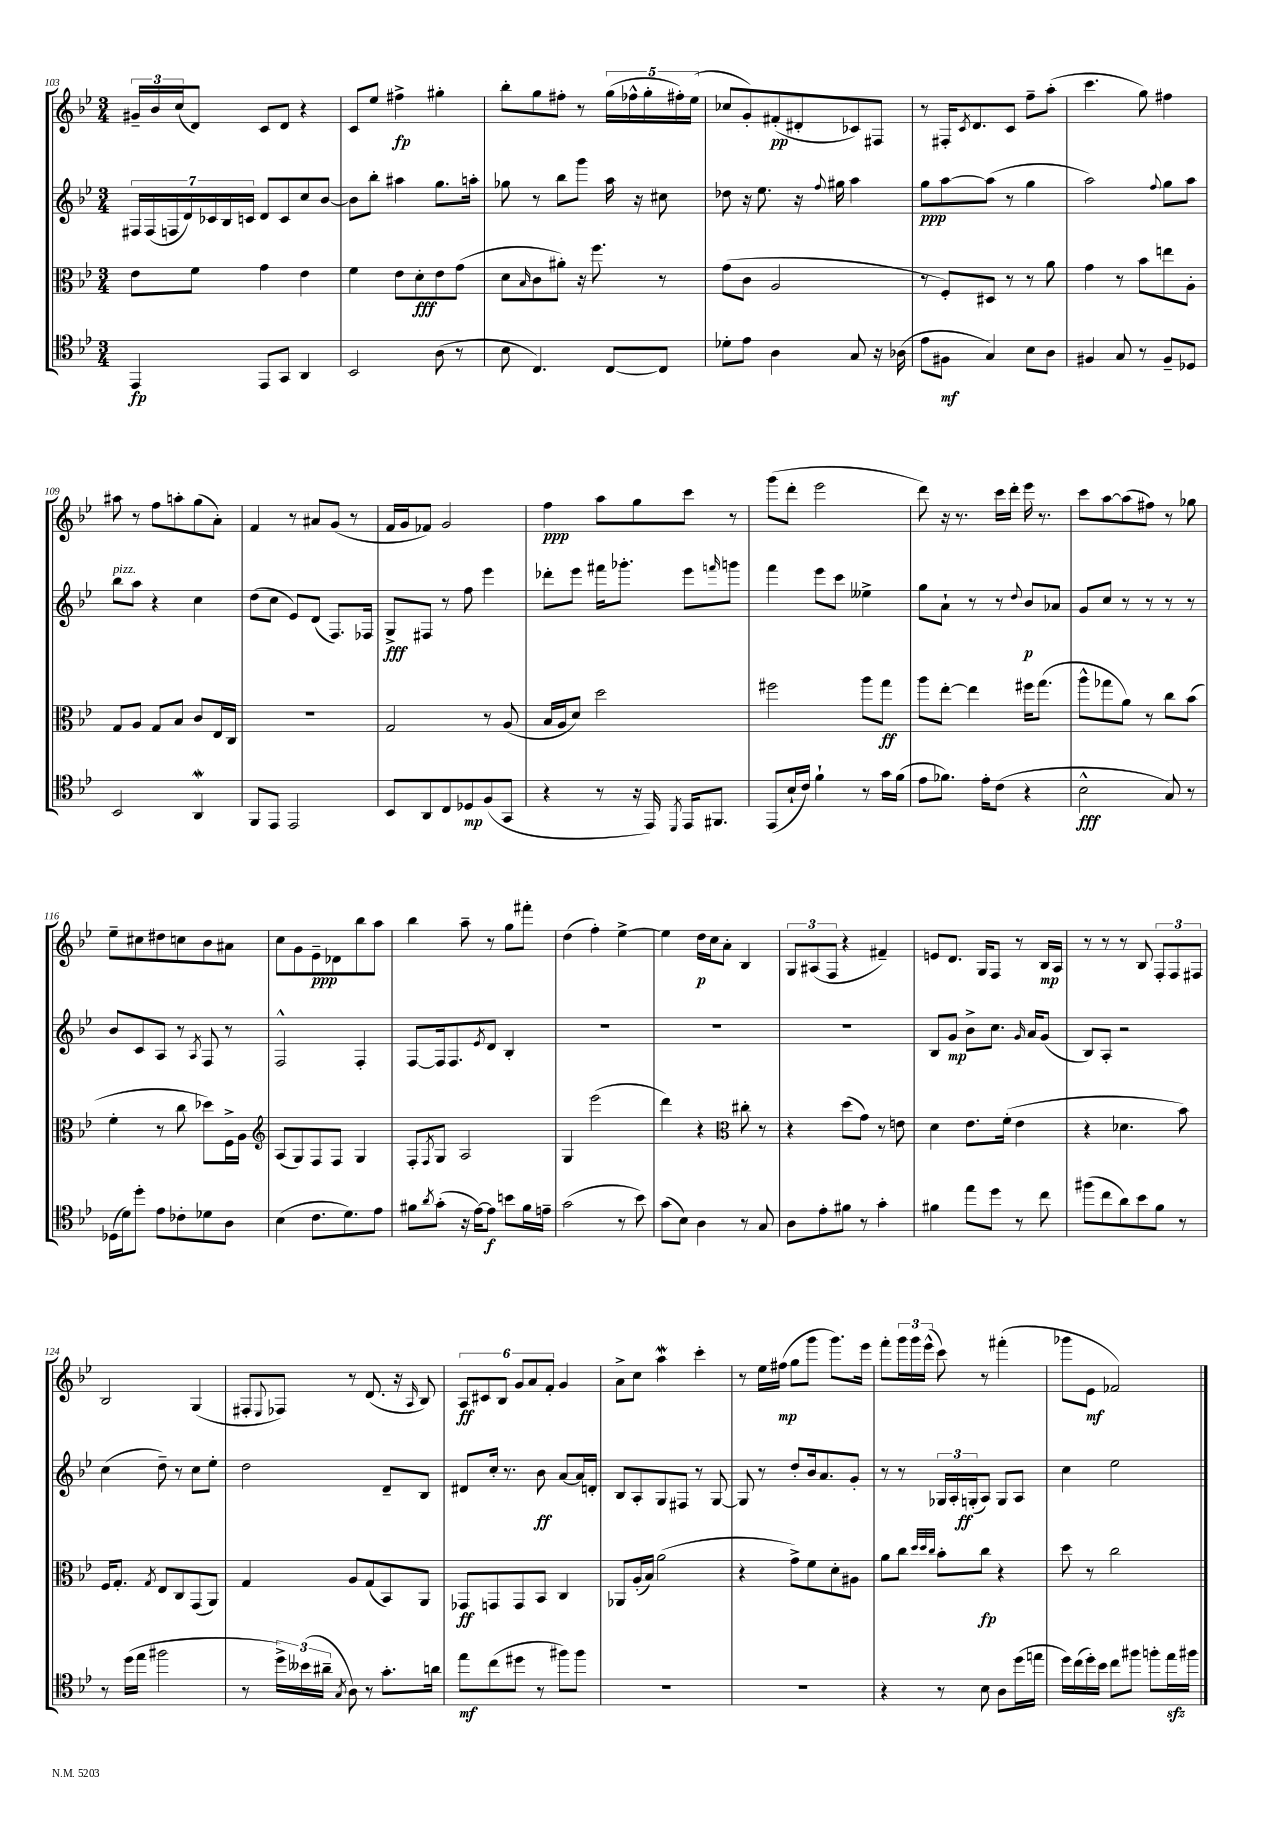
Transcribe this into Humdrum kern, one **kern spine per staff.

**kern	**kern	**kern	**kern
*staff4	*staff3	*staff2	*staff1
*clefC4	*clefC3	*clefG2	*clefG2
*k[b-e-]	*k[b-e-]	*k[b-e-]	*k[b-e-]
*M3/4	*M3/4	*M3/4	*M3/4
4EE-/	8e-\L	28F#/LL	24g#~/LL
.	.	(28F#/	.
.	.	.	24b-/
.	.	28F/	.
.	.	.	(24cc/J
.	.	28d/)	.
.	8f\J	.	8d/J)
.	.	28c-/	.
.	.	28B-/	.
.	.	28c/JJ	.
8EE-/L	4g\	8d/L	8c/L
8GG/J	.	8c/	8d/J
4AA/	4e-\	8cc/	4r
.	.	[8b-/J	.
=	=	=	=
2BB-/	4f\	8b-\]L	8c/L
.	.	8bb-'\J	8ee-/J
.	8e-\L	4aa#\	4ff#^\
.	8d'\	.	.
(8A\	8e-\	8.gg\L	4gg#'\
8r	(8g\J	.	.
.	.	16aa'\Jk	.
=	=	=	=
8B-\	8d\L	8gg-\	8bb-'\L
.	16qqB-/	.	.
4.C/)	8c\	8r	8gg\
.	8a#'\J)	8bb-\L	8ff#'\J
.	16r	8ggg\J	8r
.	8.ff\	.	.
[8C/L	.	16aa\	(20gg\LL
.	.	.	20ff-^^\
.	.	16r	.
.	.	.	20gg'\
8C/]J	8r	8cc#\	.
.	.	.	20ff#'\)
.	.	.	(20ee-\JJ
=	=	=	=
8d-'\L	(8g\L	8dd-\	8cc-/L
8e-\J	8c\J	16r	8g'/)
.	.	8.ee-\	.
4A\	2A/	.	(8f#'/
.	.	16r	8d#'/
.	.	8qqff/	.
.	.	16gg#\	.
8G/	.	4aa\	8c-/)
16r	.	.	8F#/J
(16A-\	.	.	.
=	=	=	=
8e-\L	8r	8gg\L	8r
8F#\J	8F'/L)	[8aa\	16F#'/LK
.	.	.	8qc/
.	.	.	8.d/
4G/)	8D#/J	(8aa\]J	.
.	8r	8r	8c/J
8B-\L	8r	4gg\	8ff~\L
8A\J	8a\	.	(8aa'\J
=	=	=	=
4F#/	4g\	2aa\)	4.ccc\
8G/	8r	.	.
8r	8b-\L	.	8gg\)
.	.	8qqff/	.
8F#~/L	8ee\	8gg\L	4ff#\
8D-/J	8A'\J	8aa\J	.
=	=	=	=
2BB-/	8G/L	8bb-\L	8aa#\
.	8A/J	8aa\J	8r
.	8G/L	4r	8ff\L
.	8B-/J	.	8aa'\
4AA/	8c/L	4cc\	(8gg\
.	16E-/L	.	8a'\J)
.	16C/JJ	.	.
=	=	=	=
8FF/L	2.r	(8dd\L	4f/
8EE-/J	.	8cc\J	.
2EE-/	.	8e-/L)	8r
.	.	(8d/J	8a#/L
.	.	8.F/L)	(8g/J
.	.	.	8r
.	.	16F-/Jk	.
=	=	=	=
8BB-/L	2G/	8G^/L	16f/LL
.	.	.	16g/J
8AA/	.	8F#/J	8f-/J)
8C/	.	8r	2g/
8D-/	.	8ff\	.
(8F/	8r	4eee-\	.
8GG/J	(8A/	.	.
=	=	=	=
4r	16B-/LL	8ddd-'\L	4ff\
.	16A/J	.	.
.	8d/J)	8eee-\J	.
8r	2dd\	16fff#\LK	8aa\L
.	.	8.ggg-'\J	.
16r	.	.	8gg\
16EE-/)	.	.	.
8qDD/	.	.	.
16EE-/LK	.	8eee-\L	8ccc\J
8.FF#/J	.	.	.
.	.	16qqfff/	.
.	.	8ggg\J	8r
=	=	=	=
(8EE-/L	2ff#\	4fff\	(8ggg\L
16B-`/L	.	.	8ddd'\J
16c/JJ)	.	.	.
4f`\	.	8eee-\L	2eee-\
.	.	8ccc\J	.
8r	8aa\L	4ee--^\	.
16g\LL	8gg\J	.	.
(16f\JJ	.	.	.
=	=	=	=
8e-\L	8aa\L	8gg\L	8ddd\)
8.f-\J)	[8ee-'\J	8a`\J	16r
.	.	.	8.r
.	4ee-\]	8r	.
16e-'\LK	.	.	.
(8c\J	.	8r	16ccc\LL
.	.	.	16ddd'\JJ
.	.	8qqdd/	.
4r	16ff#\LK	8b-/L	16eee-\
.	(8.gg\J	.	8.r
.	.	8a-/J	.
=	=	=	=
2B-^^\	8aa^^\L	8g/L	8ccc\L
.	8gg-\	8cc/J	[8aa\
.	8a\J)	8r	(8aa\]
.	8r	8r	8ff#\J)
8G/)	8cc\L	8r	8r
8r	(8b-\J	8r	8gg-\
=	=	=	=
(16D-\LL	4f'\	8b-/L	8ee-~\L
16d\J)	.	.	.
8dd'\J	.	8c/	8cc#\
8e-\L	8r	8A/J	8dd#\
8c-'\	8cc\	8r	8cc\
.	.	8qA/	.
8d-\	8dd-\L)	8F/	8b-\
8A\J	16F^\L	8r	8a#\J
.	16A\JJ	.	.
=	=	=	=
*	*clefG2	*	*
(4B-\	(8A/L	2F^^/	8cc\L
.	8G/)	.	8g\
8.c\L	8F/	.	8e-~\
.	8F/J	.	8d-\
8.d\)	.	.	.
.	4G/	4F'/	8bb-\
8e-\J	.	.	8aa\J
=	=	=	=
8f#\L	8F'/L	[8F/L	4bb-\
8qa/	8qF/	.	.
(8g'\J	8G/J	16F/]k	.
.	.	8.F/	.
16r	2A/	.	8aa~\
[16e-\LK)	.	.	.
.	.	8qe-/	.
8e-\]J	.	8d/J	8r
8b\L	.	4B-'/	8gg\L
16f#\L	.	.	8fff#'\J
16e~\JJ	.	.	.
=	=	=	=
(2g\	4G/	2.r	(4dd\
.	(2eee-\	.	4ff'\)
8r	.	.	[4ee-^\
8b-\)	.	.	.
=	=	=	=
(8g\L	4ddd\)	2.r	4ee-\]
8B-\J)	.	.	.
4A\	4r	.	16dd\LL
.	.	.	16cc\J
.	.	.	8a'\J
*	*clefC3	*	*
8r	8cc#'\	.	4B-/
8G/	8r	.	.
=	=	=	=
8A\L	4r	2.r	12G/L
.	.	.	(12A#/
8e-'\	.	.	.
.	.	.	12F/J
8f#\J	(8dd\L	.	4r
8r	8g\J)	.	.
4g'\	8r	.	4f#~/)
.	8e\	.	.
=	=	=	=
4f#\	4d\	8B-/L	8e/L
.	.	8g/J	8.d/J
8ee-\L	8.e-\L	8b-^\L	.
.	.	.	16G/LK
8dd\J	.	8.cc\J	8F/J
.	(16f'\Jk	.	.
8r	4e-\	.	8r
.	.	16qqg/	.
.	.	16a/LK	.
8cc\	.	(8g/J	16B-/LL
.	.	.	16A/JJ
=	=	=	=
(8ff#\L	4r	8B-/L)	8r
8cc\	.	8A'/J	8r
8a\)	4.d-\	2r	8r
8b-\	.	.	8B-/
8f\J	.	.	12F'/L
.	.	.	12F/
8r	8b-\)	.	.
.	.	.	12F#/J
=	=	=	=
8r	16F/LK	(4cc\	2B-/
.	8.G'/J	.	.
(16dd\LL	.	.	.
16ee-\JJ	.	.	.
.	8qG/	.	.
2ff#\	8E-/L	8dd~\)	.
.	8C/	8r	.
.	(8GG/	8cc\L	(4G/
.	8AA/J)	8ee-'\J	.
=	=	=	=
8r	4G/	2dd\	8F#'/L
.	.	.	8qqE-/
24dd^\LL)	.	.	8F-/J)
(24b--\	.	.	.
24a#~\JJ	.	.	.
8qG/	.	.	.
8A\)	8A/L	.	8r
8r	(8G/	.	(8.d/
8.g'\L	8BB-/)	8d~/L	.
.	.	.	16r
.	.	.	16qqA/
.	8AA/J	8B-/J	8B-/)
16a\Jk	.	.	.
=	=	=	=
8ee-\L	8GG-/L	8d#/L	12A/L
.	.	.	12c#/
(8cc\	8GG/	16cc'/Jk	.
.	.	.	12B-/J
.	.	8.r	.
8dd#\J	8GG/	.	12g/L
.	.	.	12a/
8r	8BB-/J	8b-\	.
.	.	.	12f'/J
8ff#\L)	4C/	[8a/L	4g/
8ff#\J	.	16a/]L	.
.	.	16d'/JJ	.
=	=	=	=
2.r	8AA-/L	8B-/L	8a^\L
.	(16A'/L	8A'/	8cc\J
.	16B-/JJ)	.	.
.	(2a\	8G/	4aa\
.	.	8F#/J	.
.	.	8r	4ccc'\
.	.	[8G/	.
=	=	=	=
2.r	4r	8G/]	8r
.	.	8r	16ee-\LL
.	.	.	(16ff#\JJ
.	8g^\L)	8dd'/L	8gg\L
.	8f\	16b-/k	8ggg\J
.	.	8.a/	.
.	8d'\	.	8.ggg\L)
.	8A#\J	8g'/J	.
.	.	.	16eee-\Jk
=	=	=	=
4r	8a\L	8r	8fff'\L
.	8cc\J	8r	24ggg\L
.	.	.	24ggg\
.	.	.	(24eee-^^\JJ
.	32qqdd/LLL	.	.
.	32qqdd/	.	.
.	32qqcc/JJJ	.	.
8r	8b-'\L	24G-/LL	8ccc\)
.	.	24A'/	.
.	.	(24G'/J	.
8B-\	8cc\J	8A/J)	8r
8A\L	4r	8G/L	(4fff#'\
(16dd\L	.	8A/J	.
16ee\JJ	.	.	.
=	=	=	=
16dd\LL)	8dd\	4cc\	8ggg-\L
(16cc\	.	.	.
16dd'\)	8r	.	8e-\J
16b-\JJ	.	.	.
8cc\L	2cc\	2ee-\	2f-/)
8ff#\J	.	.	.
8ff'\L	.	.	.
16ee-\L	.	.	.
16ff#\JJ	.	.	.
==	==	==	==
*-	*-	*-	*-
